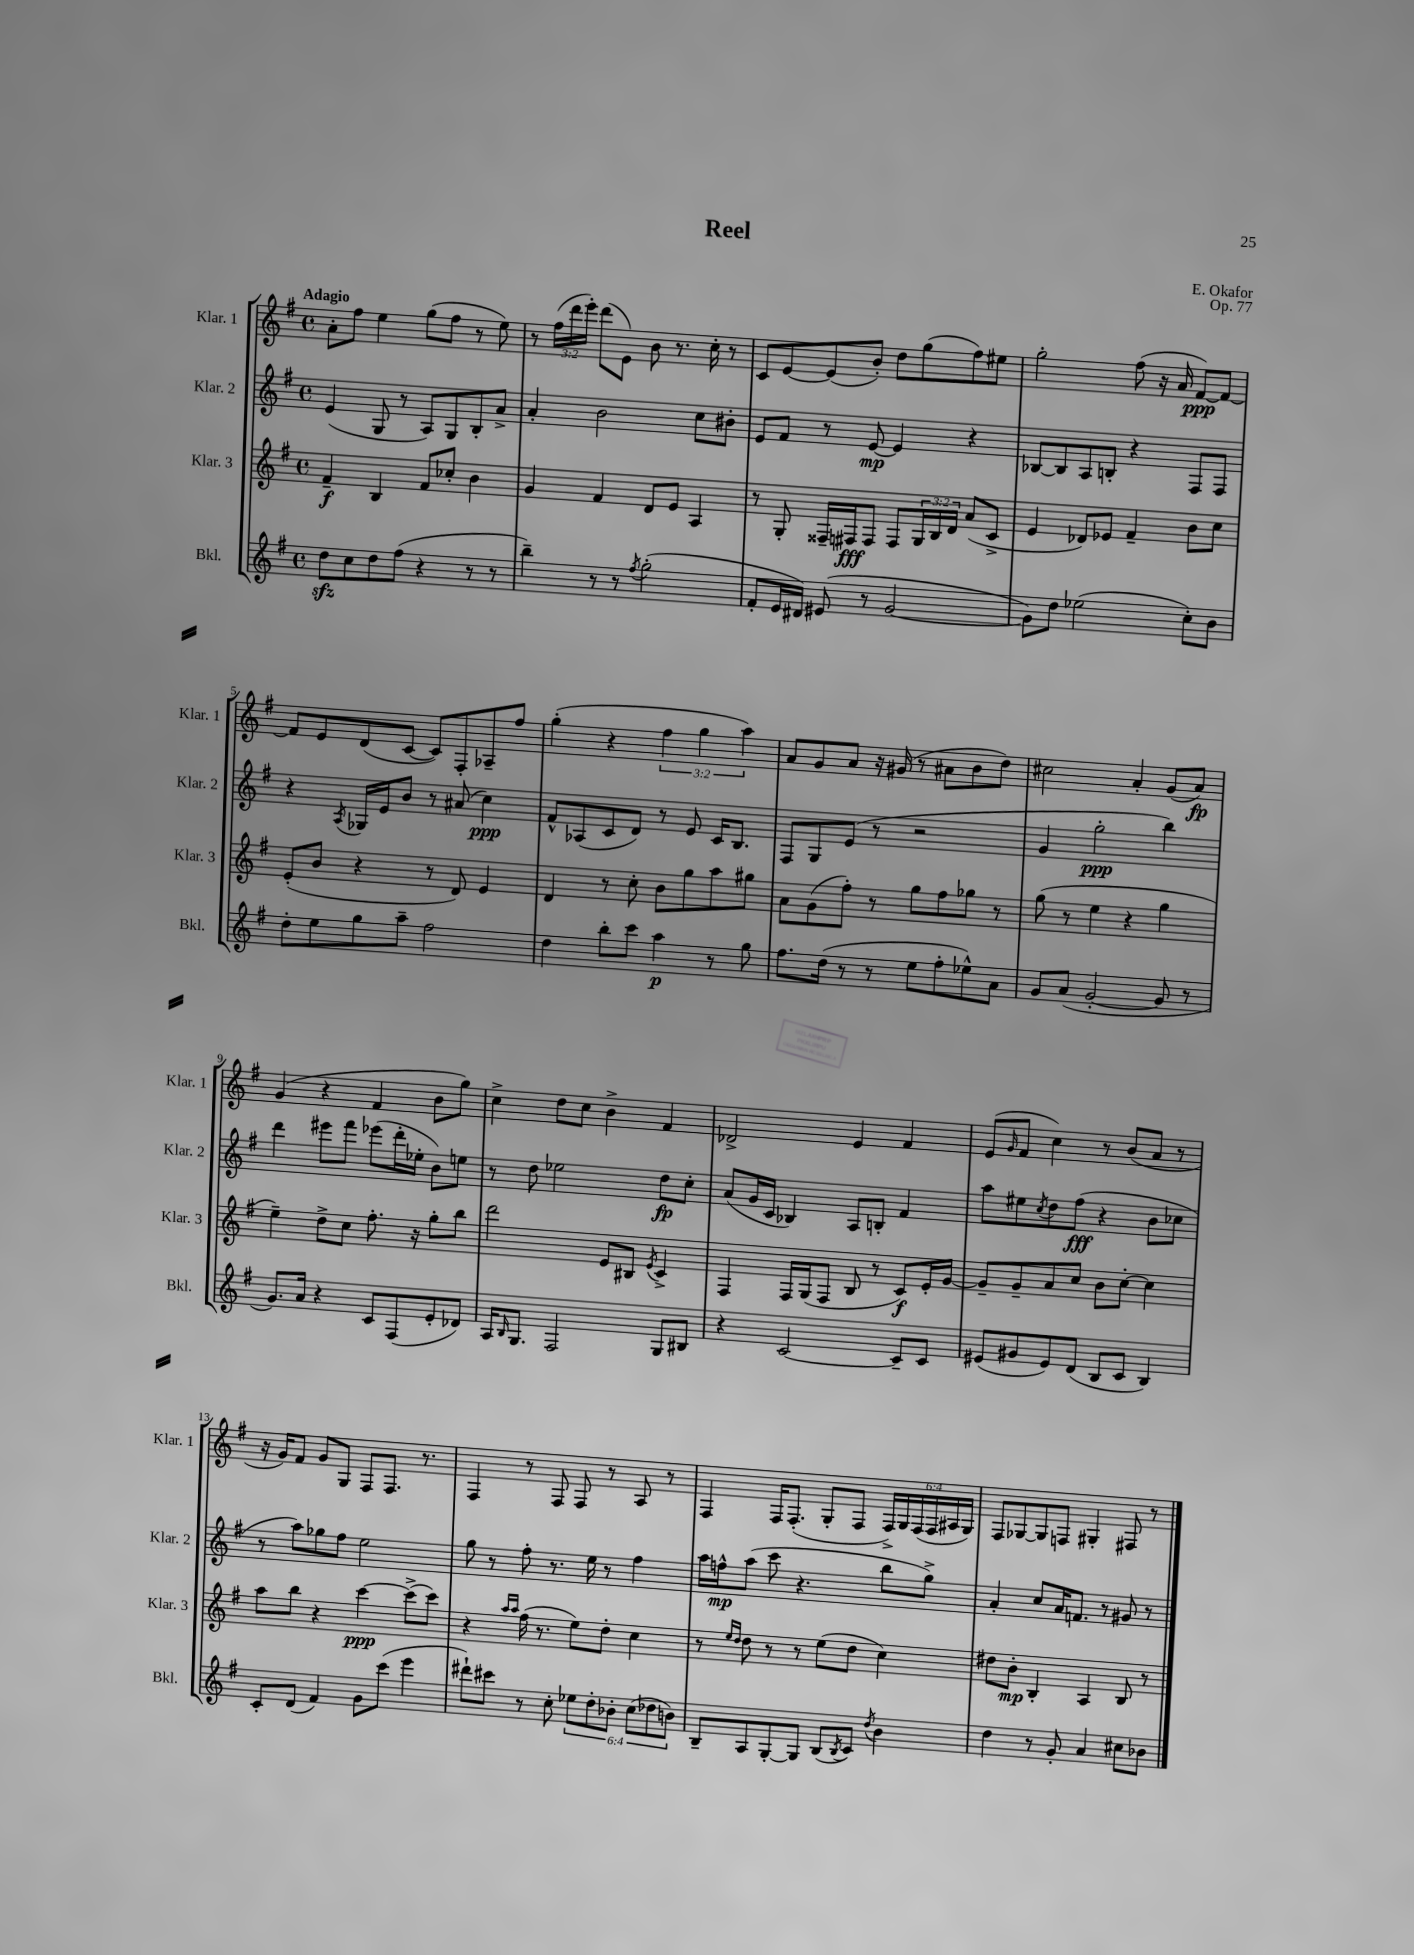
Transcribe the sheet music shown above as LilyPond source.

\header { title = "Reel" composer = "E. Okafor" opus = "Op. 77" }
<<
\new StaffGroup <<
\new Staff = "s0" \with { instrumentName = "Klar. 1" shortInstrumentName = "Klar. 1" } {
    \clef treble \key g \major \defaultTimeSignature \time 4/4 \override Staff.TupletNumber.text = #tuplet-number::calc-fraction-text \tempo "Adagio"
    a'8-. fis''8 e''4 g''8( fis''8 r8 e''8) |
    r8 \tuplet 3/2 { fis''16( d'''16 e'''16-.) } d'''8( e'8) b'8 r8. c''16-. r8 |
    c'8 e'8~ e'8( b'8-.) d''8 g''8( fis''8) eis''8 |
    g''2-. fis''8( r16 a'16 fis'8~\ppp) fis'8~ |
    fis'8 e'8 d'8( c'8~ c'8) fis8-. aes8-- fis''8 |
    g''4-.( r4 \tuplet 3/2 { fis''4 g''4 a''4) } |
    a'8 g'8 a'8 r16 gis'16( r8 ais'8 b'8 d''8) |
    cis''2 a'4-. g'8( a'8\fp) |
    g'4( r4 fis'4 b'8 g''8) |
    c''4-> d''8 c''8 b'4-> fis'4 |
    des'2-> e'4 fis'4 |
    e'8( \grace { g'16 } fis'8 c''4) r8 b'8( a'8 r8 |
    r16 g'16) fis'8 g'8 g8 fis8 fis8. r8. |
    fis4 r8 fis8 fis8 r8 a8 r8 |
    fis4 fis16 fis8.-.( g8-. fis8 \tuplet 6/4 { fis16->) g16 fis16( fis16 ais16 g16) } |
    fis8 ges8~ ges8 f8 gis4-. fis8 r8 \bar "|." |
}
\new Staff = "s1" \with { instrumentName = "Klar. 2" shortInstrumentName = "Klar. 2" } {
    \clef treble \key g \major \defaultTimeSignature \time 4/4
    e'4( g8 r8 a8) g8 b8-. a'8-> |
    a'4-. b'2 c''8 bis'8-. |
    e'8 fis'8 r8 e'8~\mp e'4 r4 |
    bes8~ bes8 a8 b8-. r4 fis8 fis8 |
    r4 \acciaccatura { a8 } ges16 e'16 b'8 r8 ais'8( c''4\ppp) |
    fis'8-^ aes8( c'8 d'8) r8 e'8 c'16 b8. |
    fis8 g8 e'8( r8 r2 |
    g'4 g''2-.\ppp b''4) |
    d'''4 eis'''8 fis'''8 ees'''8( d'''16-. ees''16-. b'8) e''8 |
    r8 d''8 ees''2 d''8\fp c''8-. |
    a'8( g'16 c'16 bes4) a8 b8-. fis'4 |
    a''8 eis''8 \acciaccatura { c''8 } d''8 fis''8\fff( r4 b'8 ces''8 |
    r8 a''8) ges''8 fis''8 e''2 |
    g''8 r8 fis''8-. r8. e''16 r8 fis''4 |
    a''16 f''16-^\mp a''8( c'''8 r4. b''8 g''8->) |
    a'4-. c''8 a'16 f'8. r8 gis'8 r8 \bar "|." |
}
\new Staff = "s2" \with { instrumentName = "Klar. 3" shortInstrumentName = "Klar. 3" } {
    \clef treble \key g \major \defaultTimeSignature \time 4/4 \override Staff.TupletNumber.text = #tuplet-number::calc-fraction-text
    fis'4--\f b4 fis'8 ces''8-. b'4 |
    g'4 fis'4 d'8 e'8 a4 |
    r8 g8-. fisis16-- fis16\fff fis8 fis8 \tuplet 3/2 { g16 b16 d'16 } a'8( c'8-> |
    e'4 des'8) ees'8 fis'4-- b'8 c''8 |
    e'8-.( b'8 r4 r8 d'8) e'4 |
    d'4 r8 c''8-. b'8 g''8 a''8 gis''8 |
    a'8 g'8( fis''8-.) r8 g''8 fis''8 ges''8 r8 |
    g''8( r8 e''4 r4 g''4 |
    e''4--) d''8-> c''8 fis''8.-. r16 g''8-. b''8 |
    d'''2 e'8 bis8 \acciaccatura { e'8 } c'4-> |
    fis4 fis16 g16( fis8 b8 r8 c'8\f) e'16-. g'16~ |
    g'8-- g'8-- a'8 c''8 b'8 c''8~-. c''4 |
    a''8 b''8 r4 c'''4~\ppp c'''8->( c'''8) |
    r4 \grace { a''16 a''16 } fis''16( r8. e''8) d''8-. c''4 |
    r8 \grace { e''16 d''16 } d''8 r8 r8 e''8( d''8 c''4) |
    dis''8 b'8-.\mp b4-. a4 b8 r8 \bar "|." |
}
\new Staff = "s3" \with { instrumentName = "Bkl." shortInstrumentName = "Bkl." } {
    \clef treble \key g \major \defaultTimeSignature \time 4/4 \override Staff.TupletNumber.text = #tuplet-number::calc-fraction-text
    d''8\sfz c''8 d''8 fis''8( r4 r8 r8 |
    b''4--) r8 r8 \acciaccatura { fis''8 } g''2-.( |
    fis'8-. e'16 dis'16) eis'8( r8 g'2~ |
    g'8) d''8 ees''2( c''8-.) b'8 |
    d''8-. e''8 g''8 a''8-- fis''2 |
    d''4 b''8-. c'''8 a''4\p r8 g''8 |
    fis''8. d''16( r8 r8 e''8 fis''8-. ees''8-^) a'8 |
    g'8 a'8( g'2~-. g'8 r8 |
    g'8.) a'16 r4 c'8 fis8( e'8-. des'8) |
    a16 \grace { b16 } g8. fis2 g8 bis8 |
    r4 c'2~ c'8-- c'8 |
    eis'8( gis'8 eis'8) d'8( b8 c'8 b4) |
    c'8-. d'8( fis'4) g'8 c'''8( e'''4 |
    dis'''8-!) cis'''8 r8 c''8-. \tuplet 6/4 { ees''8 d''8-. bes'8-. c''8( des''8 b'8) } |
    b8-- a8 g8~-. g8 b8( \acciaccatura { b8 } c'8) \acciaccatura { d''8 } b'4 |
    d''4 r8 g'8-. a'4 cis''8 bes'8 \bar "|." |
}
>>
>>
